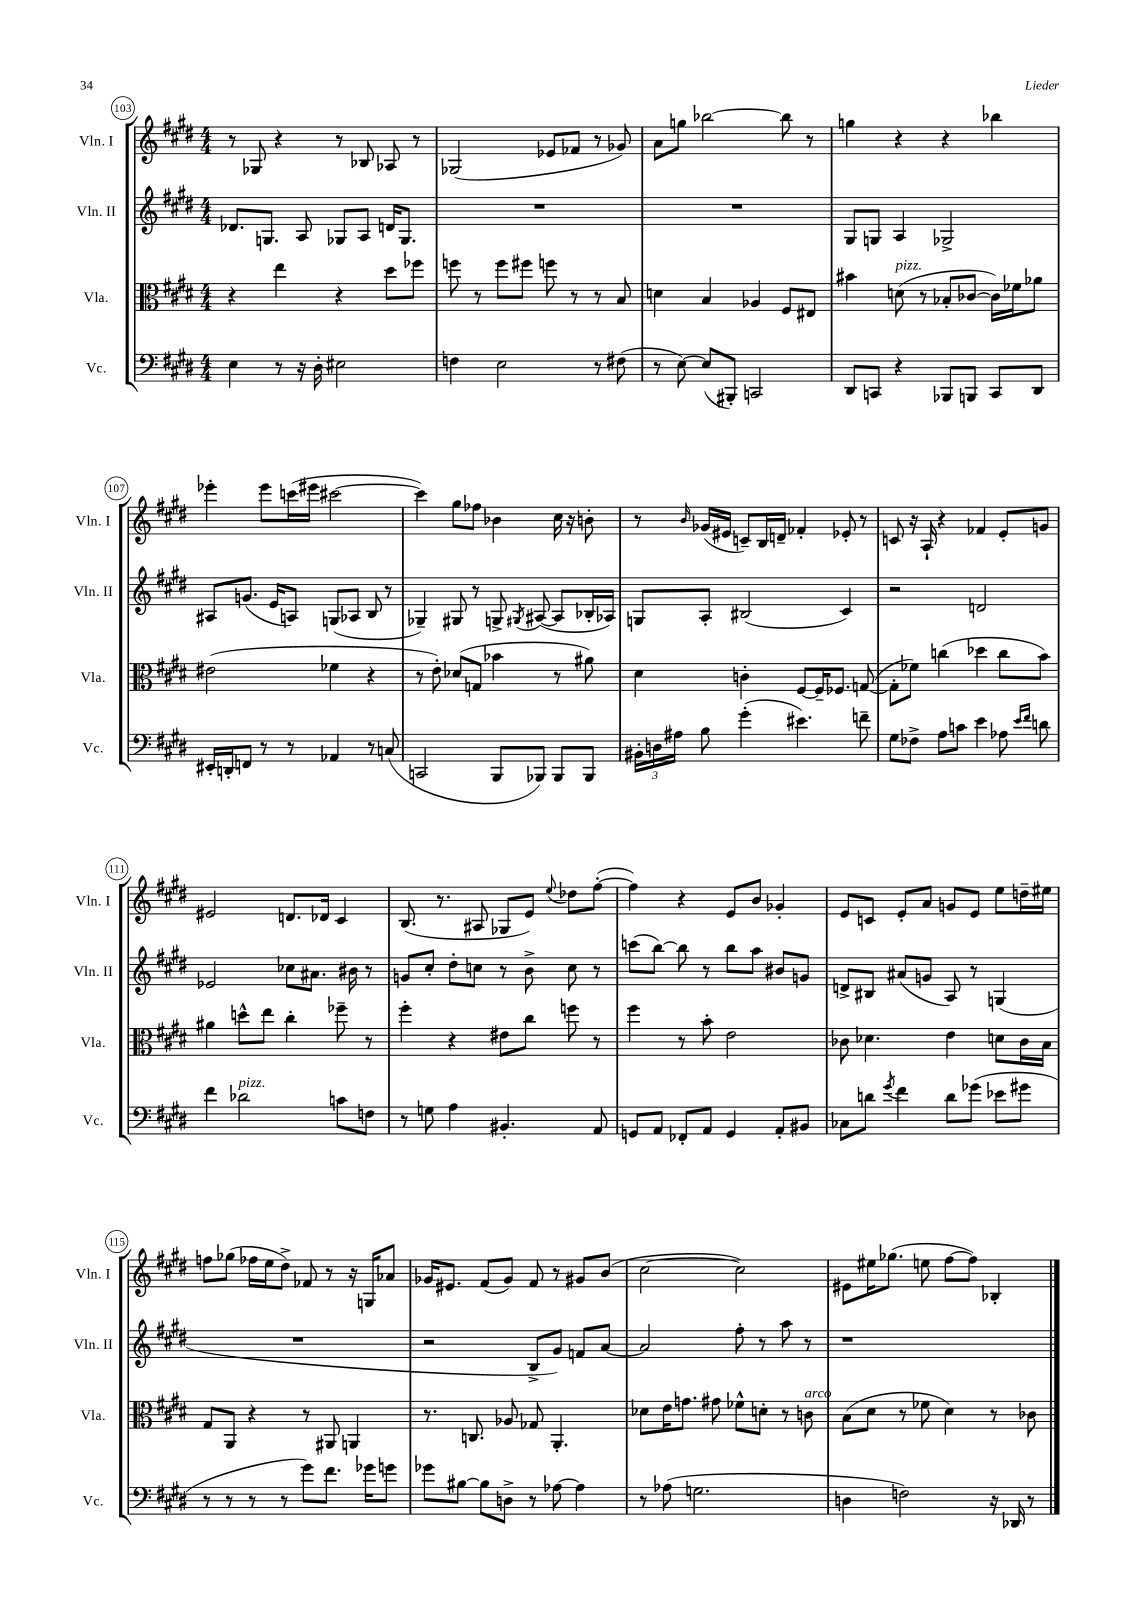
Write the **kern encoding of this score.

**kern	**kern	**kern	**kern
*part4	*part3	*part2	*part1
*staff4	*staff3	*staff2	*staff1
*I"Vc.	*I"Vla.	*I"Vln. II	*I"Vln. I
*I'Vc.	*I'Vla.	*I'Vln. II	*I'Vln. I
*clefF4	*clefC3	*clefG2	*clefG2
*k[f#c#g#d#]	*k[f#c#g#d#]	*k[f#c#g#d#]	*k[f#c#g#d#]
*M4/4	*M4/4	*M4/4	*M4/4
=103	=103	=103	=103
4E\	4r	8.d-X/L	8r
.	.	.	8G-X/
.	.	8.Gn/J	.
8r	4ee\	.	4r
16r	.	8A/	.
16D#'\	.	.	.
2E#X\	4r	8G-X/L	8r
.	.	8A/J	8B-X/
.	8dd#\L	16dn/KL	8A-X/
.	.	8.G-/J	.
.	8ff-X\J	.	8r
=104	=104	=104	=104
4Fn\	8ffn\	1r	(2G-X/
.	8r	.	.
2E\	8ff\L	.	.
.	8ff#X\J	.	.
.	8ffn\	.	8e-X/L
.	8r	.	8f-X/J
8r	8r	.	8r
(8F#X\	8B/	.	8g-X/)
=105	=105	=105	=105
8r	4dn\	1r	8a\L
[8E\)	.	.	8ggn\J
(8E/L]	4B/	.	[2bb-X\
8BBB#X'/J)	.	.	.
2CCn/	4A-X/	.	.
.	8F#/L	.	8bb-\]
.	8E#X/J	.	8r
=106	=106	=106	=106
8DD#/L	4b#X\	8G#/L	4ggn\
8CCn/J	.	8Gn/J	.
!	!LO:TX:a:i:t=pizz.	!	!
4r	(8dn\	4A/	4r
.	8r	.	.
8BBB-X/L	8B-X'/L	2G-X^/	4r
8BBBn/J	[8c-X/J	.	.
8CC/L	16c-\LL])	.	4bb-X\
.	16f-X\J	.	.
8DD#/J	8a-X\J	.	.
!!LO:LB:g=z
=107	=107	=107	=107
16EE#X'/LL	(2e#X\	8A#X/L	4eee-X'\
16DDn'/J	.	.	.
8FFn/J	.	(8.gn/J	.
8r	.	.	8eee-\L
.	.	16e/KL	.
8r	.	8An/J)	(16cccn\L
.	.	.	16eee#X\JJ
4AA-X/	4f-X\	(8Gn/L	[2ccc#X\
.	.	8A-X/J	.
8r	4r	8B/	.
(8Cn/	.	8r	.
=108	=108	=108	=108
2CCn/	8r	4G-X~/)	4ccc#\])
.	8e'\)	.	.
.	(8d-X/L	8G#X/	8gg#\L
.	8Gn/J	8r	8ff-X\J
8BBB/L	4b-X\	8Gn^/	4b-X\
.	.	8qG#X/	.
8BBB-X/J)	.	([8A#X/	.
8BBB-/L	8r	8A#/L]	16cc#\
.	.	.	16r
8BBB-/J	8a#X\)	16B-X'/L	8bn'\
.	.	16A-X/JJ)	.
=109	=109	=109	=109
24BB#X'\LL	4d#\	8Gn/L	8r
24Dn\	.	.	.
24A#X\JJ	.	.	.
.	.	.	16qqb/
8B\	.	8A'/J	(16g-X/LL
.	.	.	16e#X/JJ
(4g#'\	4cn'\	(2B#X/	8cn~/L)
.	.	.	16B/L
.	.	.	16dn~/JJ
4.e#X\)	[8F#/L	.	4f-X'/
.	16F#~/K]	.	.
.	8.F-X/J	.	.
.	.	4c#/)	8e-X'/
8fn~\	([8Gn/	.	8r
=110	=110	=110	=110
8G#\L	8G'\L]	2r	8cn/
8F-X^\J	8f-X\J)	.	16r
.	.	.	16A`/
8A\L	(4ccn\	.	4r
8cn\J	.	.	.
4e\	4dd-X\	2dn/	4f-X/
8A-X\	8cc\L	.	8e'/L
16qqe/LL	.	.	.
16qqf#/JJ	.	.	.
8dn\	8b\J)	.	8gn/J
!!LO:LB:g=z
=111	=111	=111	=111
4f#\	4a#X\	2e-X/	2e#X/
!LO:TX:a:i:t=pizz.	!	!	!
2d-X\	8ddn^^\L	.	.
.	8ee\J	.	.
.	4cc#'\	8cc-X\L	8.dn/L
.	.	8.a#X\J	.
.	.	.	16d-X/Jk
8cn\L	8ff-X~\	.	4c#/
.	.	16b#X\	.
8Fn\J	8r	8r	.
=112	=112	=112	=112
8r	4ff#'\	8gn/L	(8.B/
8Gn\	.	8cc#'/J	.
.	.	.	8.r
4A\	4r	8dd#'\L	.
.	.	8ccn\J	8A#X/
4.BB#X'/	8e#X\L	8r	8G-X/L
.	8cc#\J	8b^\	8e/J)
.	.	.	8qqee/
.	8ffn\	8cc\	8dd-X\L
8AA/	8r	8r	([8ff#'\J
=113	=113	=113	=113
8GGn/L	4ff#\	(8cccn\L	4ff#\])
8AA/J	.	[8bb\J)	.
8FF-X'/L	8r	8bb\]	4r
8AA/J	8b'\	8r	.
4GG/	2e\	8bb\L	8e/L
.	.	8aa\J	8b/J
8AA'/L	.	8b#X/L	4g-X'/
8BB#X/J	.	8gn/J	.
=114	=114	=114	=114
8C-X\L	8c-X\	8dn^/L	8e/L
8dn\J	4.d-X\	8B#X/J	8cn/J
8qg#/	.	.	.
4f#\	.	(8a#X/L	8e'/L
.	.	8gn/J	8a/J
8d\L	4e\	8A/)	8gn/L
(8g-X\J	.	8r	8e/J
8e-X\L	8dn\L	(4Gn/	8ee\L
8g#X\J	16c-\L	.	16ddn~\L
.	16B\JJ	.	16ee#X\JJ
!!LO:LB:g=z
=115	=115	=115	=115
8r	8G#/L	1r	8ffn\L
8r	8AA/J	.	(8gg-X\J
8r	4r	.	16ff-X\LL
.	.	.	16ee\J
8r	.	.	8dd#^\J)
8g#\L)	8r	.	8f-X/
8.f#\J	8AA#X/	.	8r
.	4AAn/	.	16r
16g-X\KL	.	.	16Gn/KL
8gn\J	.	.	8a-X/J
=116	=116	=116	=116
8g-X\L	8.r	2r	16g-X/KL
.	.	.	8.e#X/J
[8B#X\J	.	.	.
.	8.Cn/	.	.
8B#\L]	.	.	(8f#/L
8Dn^\J	8A-X/	.	8g-/J)
8r	8G-X/	8B^/L	8f#/
[8A-X\	4.AA'/	8g#/J)	8r
4A-\]	.	8fn/L	8g#X/L
.	.	[8a/J	(8b/J
=117	=117	=117	=117
8r	8d-X\L	2a/]	[2cc#\
(8A-X\	16e\K	.	.
.	8.gn\J	.	.
2.Gn\	.	.	.
.	8g#X\	.	.
.	8f-X^^\L	8ff#'\	2cc#\])
.	8dn'\J	8r	.
.	8r	8aa\	.
!	!LO:TX:a:i:t=arco	!	!
.	8cn\	8r	.
=118	=118	=118	=118
4Dn\	(8B\L	1r	8e#X\L
.	8d#\J	.	16ee#X\K
.	.	.	(8.gg-X\J
2Fn\)	8r	.	.
.	8f-X\	.	8een\
.	4d#\)	.	[8ff#\L
.	.	.	8ff#\J])
16r	8r	.	4B-X'/
16DD-X/	.	.	.
8r	8c-X\	.	.
==	==	==	==
*-	*-	*-	*-
